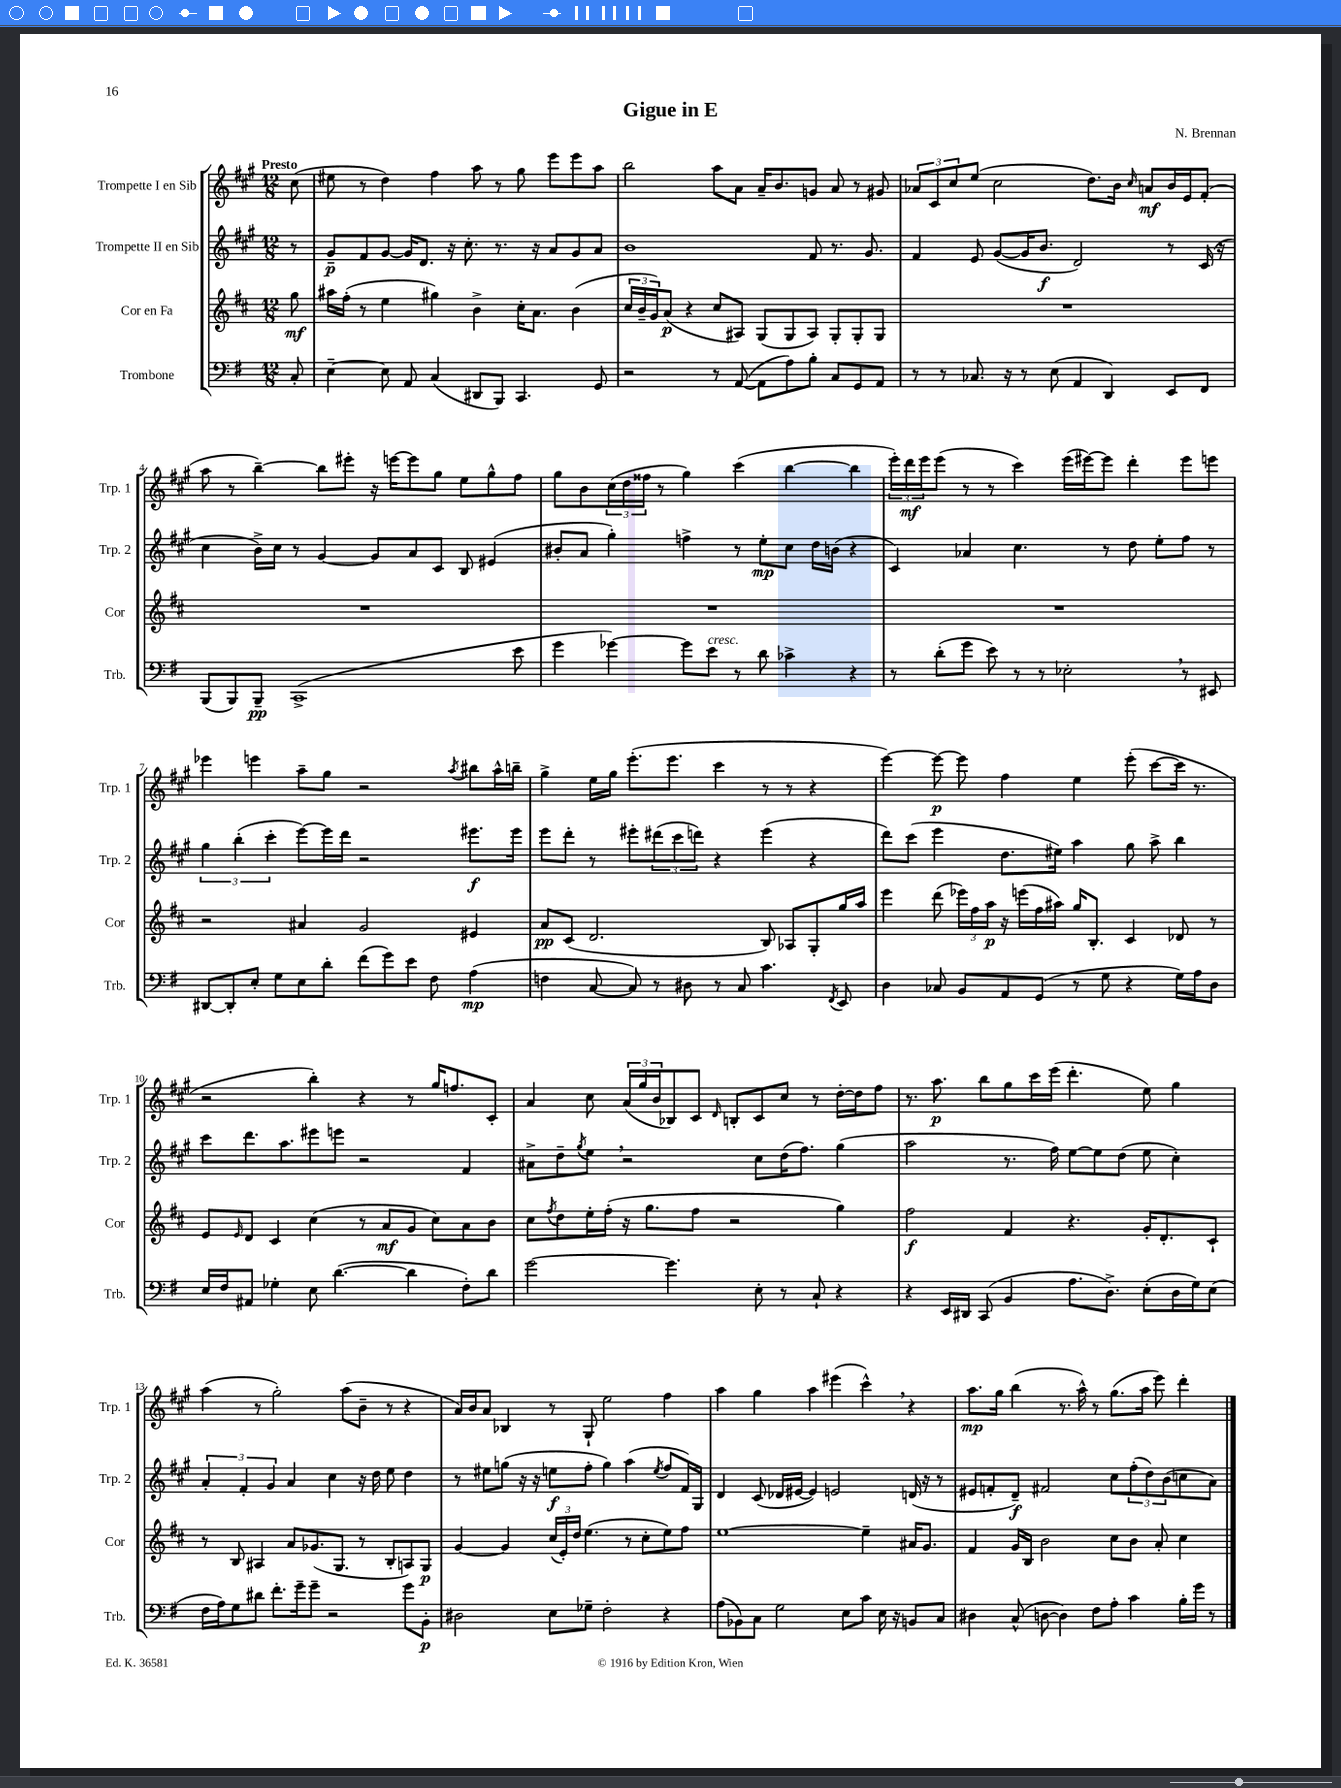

**kern	**kern	**kern	**kern
*staff4	*staff3	*staff2	*staff1
*clefF4	*clefG2	*clefG2	*clefG2
*k[f#]	*k[f#c#]	*k[f#c#g#]	*k[f#c#g#]
*M12/8	*M12/8	*M12/8	*M12/8
8C'	8gg	8r	(8cc#
=	=	=	=
[4E~	16aa#	8g#~	8ee#
.	(16ff#'	.	.
.	8r	8f#	8r
8E]	4ee	[8g#	4dd)
8AA	.	16g#]	.
.	.	8.d	.
(4C	4gg#)	.	4ff#
.	.	16r	.
.	.	8.cc#'	.
8DD#	4b^	.	8aa
8BBB)	.	8.r	8r
4.CC	16cc#'	.	8gg#
.	8.a	16r	.
.	.	8a	8eee
.	(4b	8g#	8eee
8GG	.	8a	8aa
=	=	=	=
2r	24cc#	1b	2bb
.	24b~	.	.
.	24g)	.	.
.	(8a	.	.
.	4r	.	.
8r	8cc#	.	8aa
([8AA	8A#)	.	8a
8AA]	(8G	.	16a~
.	.	.	8.b
8A)	8G	.	.
8B'	8A#)	8f#	8g
8C	8G'	8.r	8a
8GG	8G'	.	8r
.	.	8.g#	.
8AA	8G	.	8g#
=	=	=	=
8r	1.r	4f#	12a-
.	.	.	12c#
8r	.	.	.
.	.	.	12cc#
8.C-	.	8e	(8ee
.	.	([8g#	2cc#
16r	.	.	.
8r	.	16g#]	.
.	.	8.b	.
(8E	.	.	.
4AA	.	2d)	.
.	.	.	8.dd)
4DD)	.	.	.
.	.	.	16b
.	.	.	16qqcc#
.	.	.	8a
8EE	.	8r	16b
.	.	.	16e
8FF#	.	(16c#	(8f#'
.	.	16r	.
=	=	=	=
(8BBB	1.r	4cc#	8aa
8BBB)	.	.	8r
8BBB~	.	16b^)	[4bb~)
.	.	16cc#	.
(1CC^	.	8r	.
.	.	[4g#	8bb]
.	.	.	8eee#'
.	.	8g#]	16r
.	.	.	[16eee
.	.	8a	8eee]
.	.	8c#	8gg#
.	.	8B	8ee
.	.	(4e#	8gg#^^
8e	.	.	8ff#
=	=	=	=
4g	1.r	8b#'	8gg#
.	.	8a	8b
[4g-)	.	4gg#')	(24cc#
.	.	.	24dd
.	.	.	24ff##
.	.	.	8r
8g-]	.	4ff^	4gg#)
8e	.	.	.
8r	.	8r	(4ccc#
8d	.	8ee'	.
4c-^	.	8cc#	[4bb
.	.	16dd	.
.	.	(16b	.
4r	.	4r	4bb]
=	=	=	=
8r	1.r	4c#)	24eee')
.	.	.	24ddd
.	.	.	24eee
(8d'	.	.	(8eee
8g	.	4a-	8r
8e)	.	.	8r
8r	.	4.cc#	4ccc#)
8r	.	.	.
2E-'	.	.	(16eee
.	.	.	[16eee#)
.	.	8r	8eee#]
.	.	8dd	4ddd'
.	.	8ee'	.
8r	.	8ff#	8eee#
8EE#	.	8r	8eee
=	=	=	=
[8DD#	2r	6gg#	4eee-
8DD#']	.	.	.
.	.	(6bb'	.
8E'	.	.	4eee
.	.	6ccc#'	.
8G	.	.	.
8E	4a#	[8eee)	8aa~
8d'	.	16eee]	8gg#
.	.	16ddd	.
(8f#	2g	2r	2r
8g)	.	.	.
8e	.	.	.
8F#	.	.	.
.	.	.	8qaa
(4A	4e#	8.eee#	8bb#
.	.	.	16aa^^
.	.	16eee#	16bb~
=	=	=	=
4F	8a	8eee	4gg#^
.	(8c#	8ddd'	.
[8C	2.d	8r	16ee
.	.	.	16gg#
8C])	.	8eee#'	(8.eee'
8r	.	(12ddd#	.
.	.	.	8.eee
.	.	12ccc#	.
8D#	.	.	.
.	.	12ddd)	.
8r	.	4r	4ccc#
8C	.	.	.
4.c	8B)	(4eee#	8r
.	8A-	.	8r
.	8G'	4r	4r
8qFF#	.	.	.
8EE	16gg	.	.
.	16aa	.	.
=	=	=	=
4D	4eee	8ddd)	[4eee)
.	.	(8ccc#	.
8C-	(8ddd	4eee	8eee_
8BB	24eee-)	.	8eee]
.	24ff#	.	.
.	24aa	.	.
8AA	16r	8.dd	4ff#
.	(16eee	.	.
(8GG	16ff#	.	.
.	16aa#)	16ee#)	.
8r	16gg	4aa	4ee
.	8.B'	.	.
8G	.	.	.
4r	4c#	8gg#	(8eee'
.	.	8aa^	[8ccc#
16G)	8d-	4bb	16ccc#]
16A	.	.	8.r
8D	8r	.	.
=	=	=	=
16E	8e	8ccc#	2r
16F#	.	.	.
.	16qqe	.	.
8AA#	8d	8.ddd	.
4G-'	4c#	.	.
.	.	8.aa	.
8E	(4cc#	8eee#	4bb')
([4.d	.	8eee	.
.	8r	2r	4r
.	8a	.	.
4d]	8g	.	8r
.	8cc#)	.	16gg#
.	.	.	8.ff
8F#')	8a	4f#	.
8d	8b	.	8c#'
=	=	=	=
[2g	8cc#	8a#^	4a
.	8qff#	.	.
.	8dd	8dd~	.
.	.	8qgg#	.
.	16ee'	8ee	8cc#
.	(16ff#'	.	.
.	16r	2r	(24a
.	.	.	24gg#
.	8.gg	.	.
.	.	.	24b
4.g]	.	.	8B-)
.	8ff#	.	8c#
.	.	.	16qqd
.	2r	.	8B'
8E'	.	8cc#	8c#
8r	.	(16dd	8cc#
.	.	8.ff#)	.
8C`	.	.	8r
4r	4gg)	(4gg#	[16dd'
.	.	.	16dd]
.	.	.	8ff#
=	=	=	=
4r	2ff#	2aa	8.r
.	.	.	8.aa
16EE	.	.	.
16DD#	.	.	.
(8CC	.	.	8bb
4BB	4f#	8.r	8gg#
.	.	.	16ccc#
.	.	16ff#)	(16eee
8.A	4.r	[8ee	4.ddd'
.	.	8ee]	.
8.D^)	.	.	.
.	.	(8dd	.
(8E'	16g'	8ee	8ee)
.	8.d'	.	.
16D	.	4cc#')	4gg#
16G)	.	.	.
(8E	8c#`	.	.
=	=	=	=
16F#	8r	6a'	(4aa
16A)	.	.	.
8G	8B	.	.
.	.	6f#'	.
8d#	4A#	.	8r
.	.	6g#	.
8.f#'	.	.	2gg#')
.	8a	4a	.
16g~	.	.	.
8g~	(8.g-	.	.
2r	.	4cc#	.
.	8.G	.	.
.	.	.	(8aa
.	8r	16r	8b~
.	.	16dd	.
.	8B'	8ee	8r
8g	8A)	4dd	4r
8BB'	8G	.	.
=	=	=	=
2D#	[4g	8r	16a)
.	.	.	16b
.	.	8ee#	8a
.	4g]	(8gg	4B-
.	.	16r	.
.	.	16r	.
8E	(24cc#	8ee	8r
.	24e')	.	.
.	24dd	.	.
8G-~	(4.ee	8ff#'	8G#`
2F#'	.	4gg)	2ee
.	8r	(4aa	.
.	8cc#'	.	.
.	.	8qee	.
4r	8ee)	8ff#	4ff#
.	8ff#	16f#)	.
.	.	16G#	.
=	=	=	=
(8A	[1ee	4d	4aa
8BB-)	.	.	.
8C	.	(8c#	4gg#
2G	.	16d-	.
.	.	[16e#	.
.	.	4e#])	4aa
.	.	2e	(4eee#
8E	.	.	.
8c	4ee~]	.	4ccc#^^)
16E	.	.	.
16r	.	.	.
8BB	16a#	(16d	4r
.	8.g	16r	.
8C	.	8r	.
=	=	=	=
4D#	4f#	8e#	8.aa
.	.	8f'	.
.	.	.	16gg#
(8C^^	16g	8d~)	(4bb
.	16B	.	.
[8D	2b	2f#	.
4D])	.	.	8.r
.	.	.	16aa^^)
8F#	.	.	8r
8A'	8cc#	8cc#	(8.gg#
4c	8b	(12ff#'	.
.	.	.	16aa
.	.	12dd)	.
.	8a'	.	8eee)
.	.	(12b	.
16B'	4cc#	8cc	4ddd'
16g	.	.	.
8r	.	8a)	.
==	==	==	==
*-	*-	*-	*-
